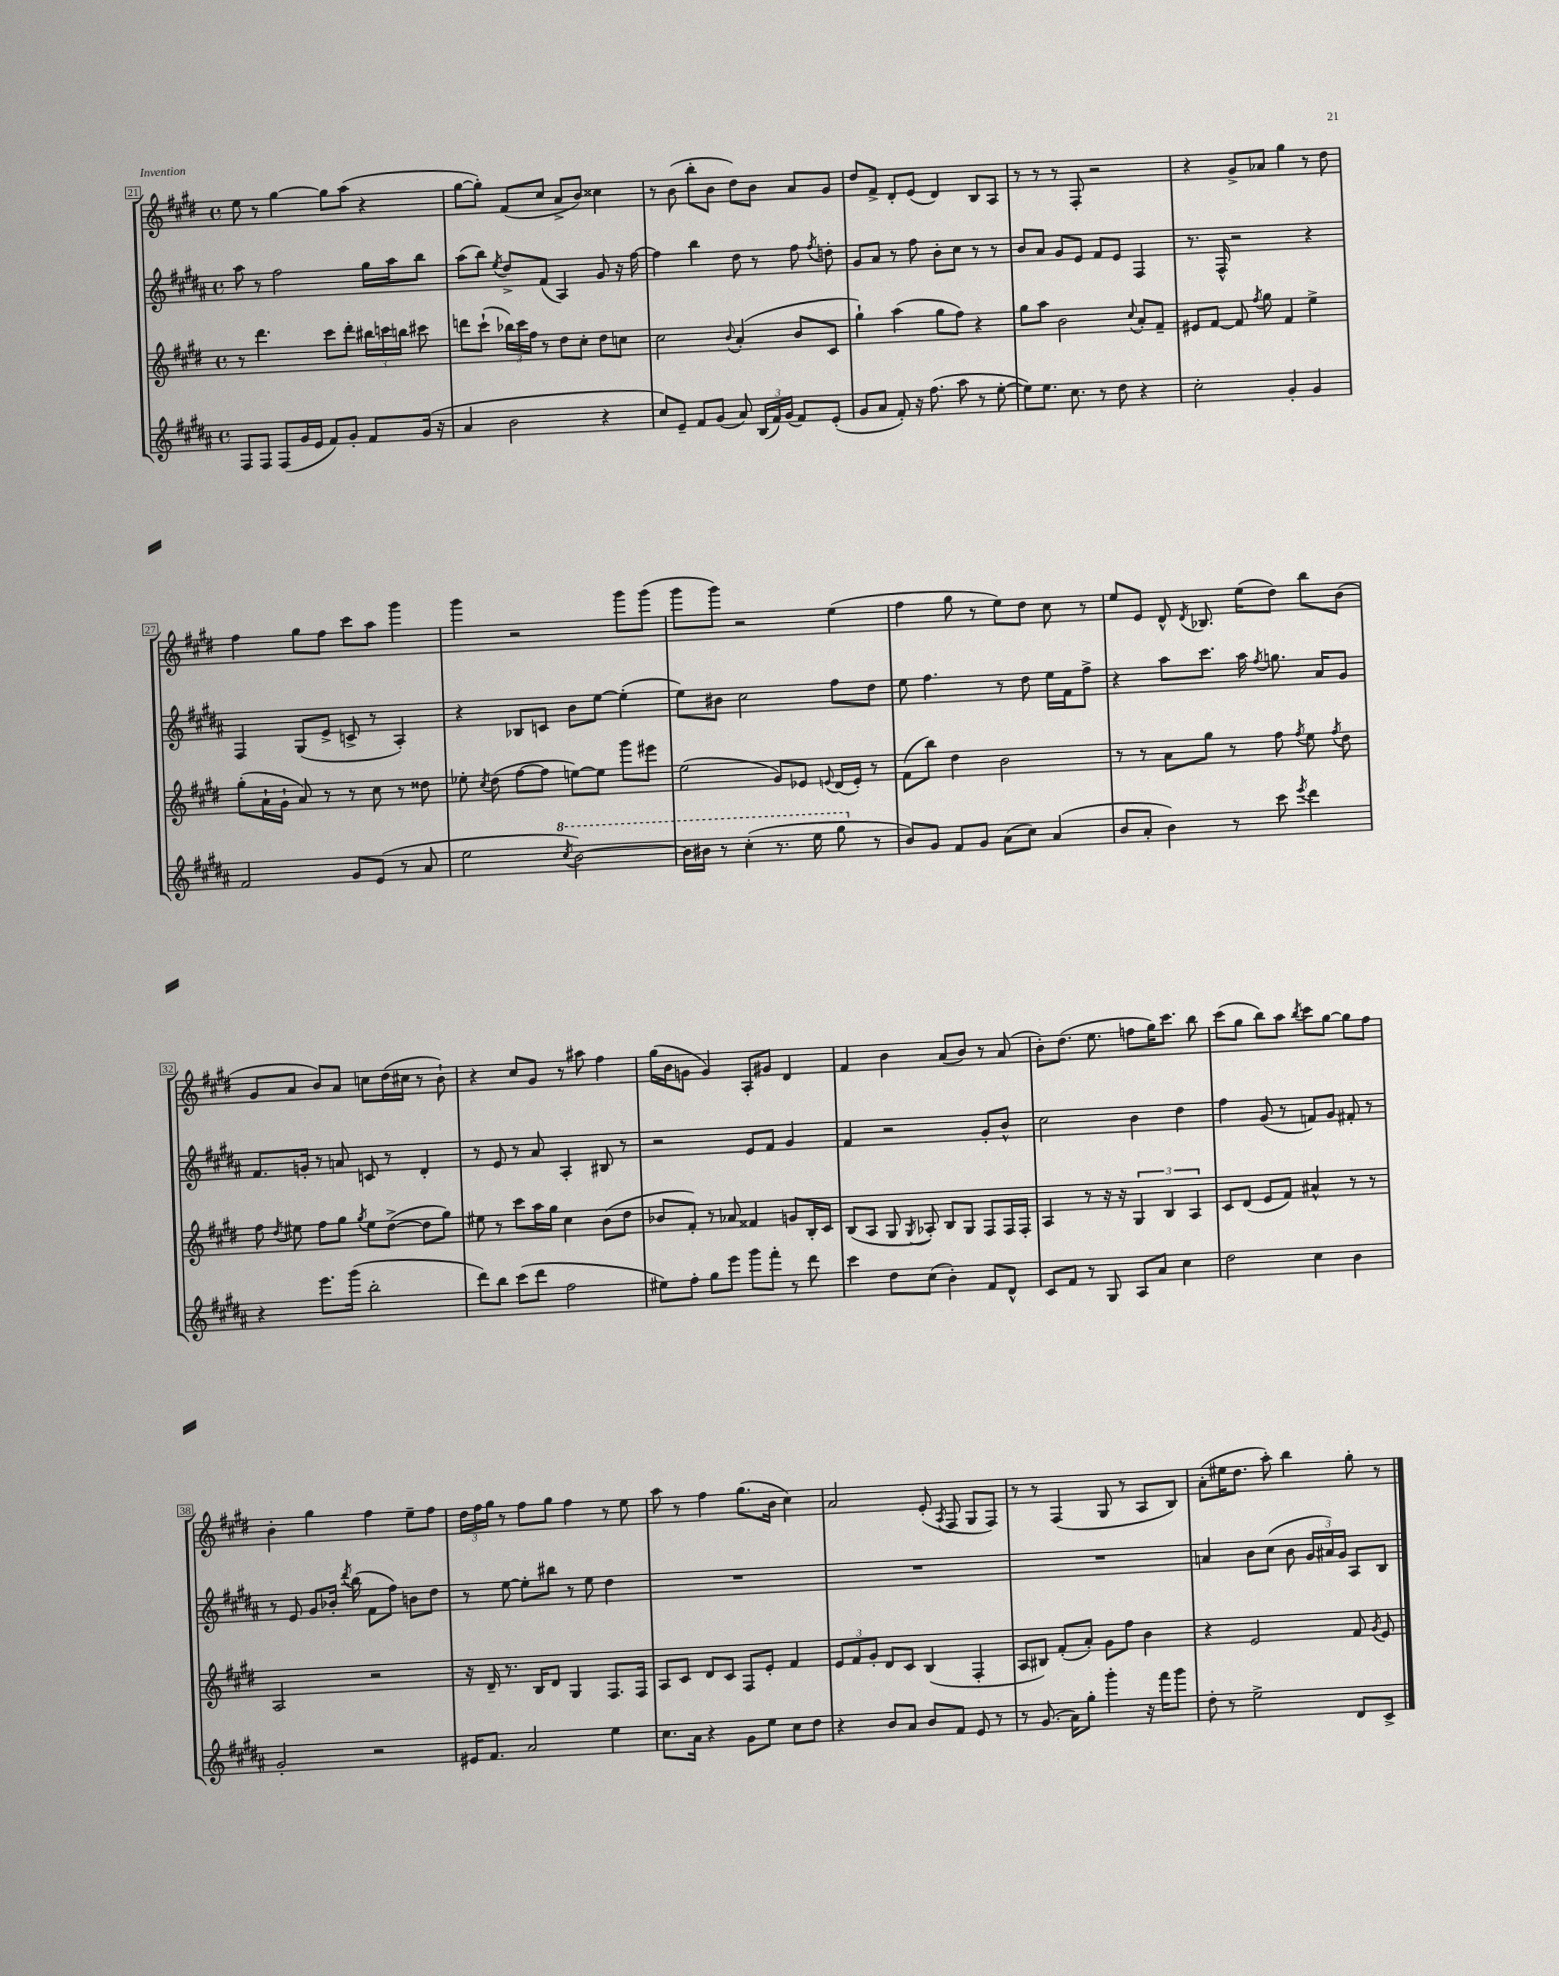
<<
\new StaffGroup <<
\new Staff = "s0" {
    \clef treble \key e \major \defaultTimeSignature \time 4/4
    \autoBeamOff e''8 r8 gis''4~ gis''8[ a''8]( r4 |
    gis''8[~ gis''8]-.) fis'8[( cis''8] a'8[-> b'8]) cisis''4 |
    r8 b'8( b''8[-. b'8] dis''8[) b'8] a'8[ gis'8] |
    dis''8[ fis'8]-> dis'8[-. e'8]( dis'4) b8[ a8] |
    r8 r8 r8 fis8-. r2 |
    r4 gis'8[-> aes'8] gis''4 r8 dis''8 |
    fis''4 gis''8[ fis''8] cis'''8[ a''8] gis'''4 |
    gis'''4 r2 gis'''8[ gis'''8]( |
    gis'''8[ gis'''8]) r2 e''4( |
    fis''4 gis''8 r8 e''8[) dis''8] cis''8 r8 |
    e''8[ e'8] dis'8-^ \acciaccatura { dis'8 } bes8. e''16[( dis''8]) b''8[ b'8]( |
    gis'8[ a'8] b'8[) a'8] c''8[ dis''16( cis''16] r8 b'8-!) |
    r4 cis''8[ gis'8] r8 ais''8 fis''4 |
    gis''16[( b'16 g'8] g'4) a8[-. gis'8] dis'4 |
    fis'4 b'4 a'8[( b'8]) r8 a'8( |
    b'8[-.) dis''8.]( e''8. f''8[ gis''16) cis'''8.] b''8 |
    cis'''8[( gis''8] b''8[) a''8] \acciaccatura { b''8 } cis'''8[ gis''8]~ gis''8[ fis''8] |
    b'4-. gis''4 fis''4 e''8[-- fis''8] |
    \tuplet 3/2 { dis''16[ fis''16 gis''16] } r8 fis''8[ gis''8] fis''4 r8 e''8 |
    a''8 r8 fis''4 gis''8.[( b'16] cis''4) |
    a'2 e'8-.( \acciaccatura { a8 } fis8 gis8[ fis8]) |
    r8 r8 fis4( gis8 r8 a8[ b8]) |
    a'8[-.( eis''16 dis''8.] a''8-.) b''4 gis''8-. r8 \bar "|." |
}
\new Staff = "s1" {
    \clef treble \key b \major \defaultTimeSignature \time 4/4
    \autoBeamOff ais''8 r8 fis''2 gis''16[ ais''16 b''8] |
    ais''8[( b''8]) \acciaccatura { e''8 } dis''8[-> fis'8]( ais4) gis'8 r16 fis''16~ |
    fis''4 b''4 dis''8 r8 fis''8 \acciaccatura { fis''8 } d''8-. |
    gis'8[ ais'8] r8 fis''8 b'8[-. cis''8] r8 r8 |
    b'8[ ais'8] gis'8[ e'8] fis'8[ e'8] fis4 |
    r8. fis16-^ r2 r4 |
    fis4 gis8[( e'8]-> c'8-> r8 ais4-.) |
    r4 bes8[ c'8] b'8[ e''8]~ e''4-.( |
    e''8[) bis'8] cis''2 fis''8[ dis''8] |
    e''8 fis''4. r8 dis''8 e''16[ fis'16 fis''8]-> |
    r4 ais''8[ cis'''8.] ais''16 \acciaccatura { fis''8 } g''8. ais'16[ gis'8] |
    fis'8.[ g'16]-. r8 a'8 c'8 r8 dis'4-. |
    r8 e'8 r8 ais'8 ais4-. bis8 r8 |
    r2 e'8[ fis'8] gis'4 |
    fis'4 r2 gis'8[-. b'8]-^ |
    cis''2 b'4 dis''4 |
    fis''4 gis'8( r8 f'8[) gis'8] fis'8-. r8 |
    r8 e'8 gis'8[ bes'16]-. \acciaccatura { dis'''8 } b''16( fis'8[ fis''8]) b'8[ dis''8] |
    r8 e''8~ e''8[-. bis''8] r8 e''8 dis''4 |
    R1 |
    R1 |
    R1 |
    a'4 b'8[ cis''8]( b'8 \tuplet 3/2 { gis'16[ ais'16) gis'16] } ais8[ b8] \bar "|." |
}
\new Staff = "s2" {
    \clef treble \key e \major \defaultTimeSignature \time 4/4
    \autoBeamOff r8 dis'''4. cis'''8[ dis'''8]-. \tuplet 3/2 { bis''16[ c'''16 b''16] } cis'''8 |
    d'''8[ cis'''8]-!( \tuplet 3/2 { bes''16[) cis'''16 fis''16] } r8 dis''8[ cis''8]-. dis''8[ c''8] |
    cis''2 \appoggiatura { b'8 } a'4-.( b'8[ cis'8] |
    gis''4-!) a''4( gis''8[ fis''8]) r4 |
    gis''8[ a''8] b'2 \appoggiatura { cis''8 } a'8[-. fis'8]-- |
    eis'8[ fis'8]~ fis'8 \acciaccatura { fis''8 } gis''8 fis'4 e''4-> |
    gis''8[-.( a'16-! gis'16]-! a'8) r8 r8 cis''8 r8 disis''8 |
    ees''8-. \acciaccatura { cis''8 } dis''8( fis''8[~ fis''8] e''8[~) e''8] gis'''8[ eis'''8] |
    e''2( gis'8[) ees'8] \appoggiatura { e'8 } dis'16[( e'16]-.) r8 |
    fis'8[( b''8]) dis''4 b'2 |
    r8 r8 a'8[ gis''8] r8 fis''8 \acciaccatura { fis''8 } e''8 \acciaccatura { fis''8 } dis''8 |
    fis''8 \acciaccatura { dis''8 } eis''8 fis''8[ gis''8] \acciaccatura { gis''8 } eis''8[ dis''8]~->( dis''8[ gis''8]) |
    eis''8 r8 cis'''8[ a''16 gis''16] cis''4 b'8[( dis''8] |
    bes'8[ fis'8]-.) r8 aes'8 fisis'4 g'8[ b16-. cis'16] |
    b8[( a8] gis8 \acciaccatura { gis8 } aes8-.) b8[ gis8] fis8[ fis16 fis16]-. |
    a4 r8 r16 r16 \tuplet 3/2 { gis4 b4 a4 } |
    cis'8[ dis'8]( e'8[ fis'8]) ais'4-^ r8 r8 |
    a2 r2 |
    r16 dis'16-- r8. b16[ dis'8] gis4 fis8.[ fis16] |
    a8[ cis'8] dis'8[ cis'8] fis8[ e'8]-. fis'4 |
    \tuplet 3/2 { e'8[ fis'8 gis'8]-. } dis'8[ cis'8] b4( fis4-. |
    a8[ bis8]) fis'8[-.( a'8]-.) gis'8[ fis''8] b'4 |
    r4 e'2 fis'8 \acciaccatura { gis'8 } e'8 \bar "|." |
}
\new Staff = "s3" {
    \clef treble \key b \major \defaultTimeSignature \time 4/4
    \autoBeamOff fis8[ fis8] fis8[( gis'16 e'16] fis'8[) gis'8]-. fis'8[ gis'16]( r16 |
    ais'4 b'2 r4 |
    cis''8[) e'8]-- fis'8[ gis'8]( ais'8) \tuplet 3/2 { b16[( fis'16) gis'16]( } fis'8[) e'8]-.( |
    gis'8[ ais'8] fis'8-.) r16 fis''8.( ais''8 r8 e''8~-. |
    e''8[) e''8.] cis''8. r8 dis''8 r4 |
    cis''2-. gis'4-. gis'4 |
    fis'2 gis'8[ e'8]( r8 ais'8 |
    e''2 \ottava #1 \acciaccatura { cis'''8 } b''2~) |
    b''16[ bis''16] r8 cis'''4-.( r8. e'''16 gis'''8 \ottava #0 r8 |
    b'8[) gis'8] fis'8[ gis'8] ais'8[( cis''8]) ais'4( |
    b'8[ ais'8]-. b'4) r8 cis'''8 \acciaccatura { e'''8 } dis'''4 |
    r4 e'''8.[ gis'''16]( b''2-. |
    dis'''8[) b''8] cis'''8[( dis'''8] fis''2 |
    eis''8[) fis''8]-. gis''8[ e'''8] gis'''8[ fis'''8]-. r8 dis'''8 |
    cis'''4 dis''8[ cis''8]( b'4-.) fis'8[ dis'8]-^ |
    cis'8[ fis'8] r8 gis8 ais8[ ais'8] cis''4 |
    dis''2 cis''4 b'4 |
    gis'2-. r2 |
    eis'16[ fis'8.] ais'2 e''4 |
    cis''8.[ ais'16] r4 gis'8[ e''8] cis''8[ dis''8] |
    r4 b'8[ ais'8] b'8[ fis'8] e'8 r8 |
    r8 gis'8.( ais'16[) gis''8]-. gis'''4-. r16 fis'''16[ gis'''8] |
    dis''8-. r8 e''2-> dis'8[ cis'8]-> \bar "|." |
}
>>
>>
\layout { \context { \Score currentBarNumber = #21 \override BarNumber.stencil = #(make-stencil-boxer 0.1 0.3 ly:text-interface::print) } }
